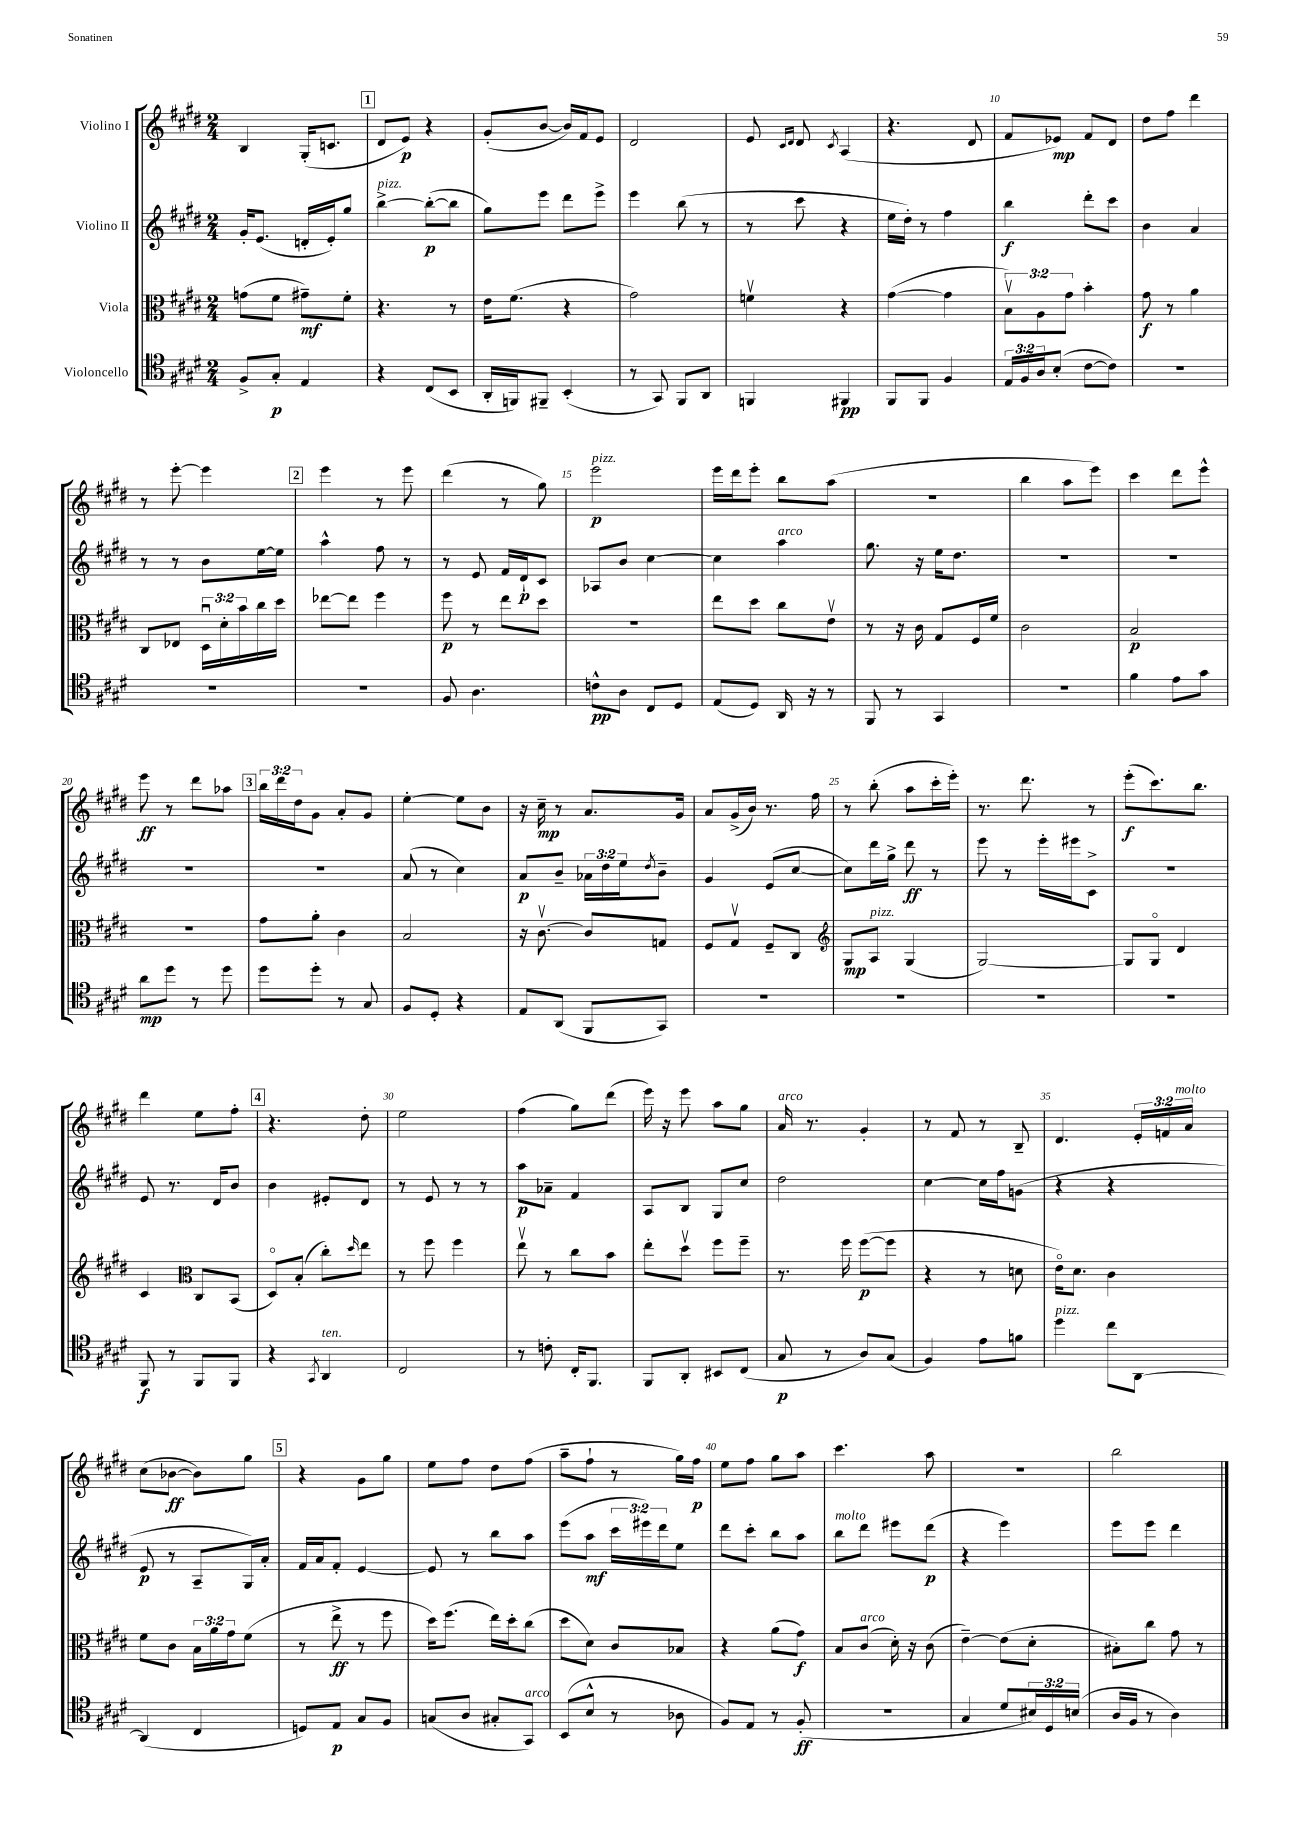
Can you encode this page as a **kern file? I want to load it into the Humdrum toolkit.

**kern	**kern	**kern	**kern
*staff4	*staff3	*staff2	*staff1
*clefC4	*clefC3	*clefG2	*clefG2
*k[f#c#g#d#]	*k[f#c#g#d#]	*k[f#c#g#d#]	*k[f#c#g#d#]
*M2/4	*M2/4	*M2/4	*M2/4
8F#^/L	(8g\L	16g#'/LK	4B/
.	.	(8.e/J	.
8G#'/J	8f#\J	.	.
4E/	8g#~\L)	16d'/LL	(16G#'/LK
.	.	16e'/J)	8.c/J
.	8f#'\J	8gg#/J	.
=	=	=	=
4r	4.r	[4bb^\	8d#/L
.	.	.	8e/J)
(8C#/L	.	(8bb'\_L	4r
8BB/J	8r	8bb\]J	.
=	=	=	=
16AA'/LL	16e\LK	8gg#\L)	(8g#'/L
16FF/J)	(8.f#\J	.	.
8FF#~/J	.	8eee\J	[8b/J
(4BB'/	4r	8ddd#\L	16b/]LL)
.	.	.	16f#/J
.	.	8eee^\J	8e/J
=	=	=	=
8r	2g#\)	4eee\	2d#/
8GG#/)	.	.	.
8FF#/L	.	(8bb\	.
8AA/J	.	8r	.
=	=	=	=
4FF/	4fv\	8r	8e/
.	.	.	16qqc#/LL
.	.	.	16qqd#/JJ
.	.	8ccc#\	8d#/
.	.	.	8qc#/
4FF#/	4r	4r	(4A/
=	=	=	=
8FF#/L	([4g#\	16ee\LL	4.r
.	.	16dd#'\JJ)	.
8FF#/J	.	8r	.
4F#/	4g#\]	4ff#\	.
.	.	.	8d#/
=	=	=	=
24E/LL	12Bv\L)	4bb\	8f#/L
24F#/	.	.	.
24A/J	12A\	.	.
(8B'/J	.	.	8e-/J)
.	12g#\J	.	.
[8c#\L	4b'\	8ddd#'\L	8f#/L
8c#\]J)	.	8ccc#\J	8d#/J
=	=	=	=
2r	8g#\	4b\	8dd#\L
.	8r	.	8ff#\J
.	4a\	4a/	4ddd#\
=	=	=	=
2r	8C#/L	8r	8r
.	8E-/J	8r	[8eee'\
.	24D#u\LL	8b\L	4eee\]
.	24d#'\	.	.
.	24b\	.	.
.	16cc#\	[16ee\L	.
.	16dd#\JJ	16ee\]JJ	.
=	=	=	=
2r	[8ee-\L	4aa^^\	4eee\
.	8ee-\]J	.	.
.	4ff#\	8ff#\	8r
.	.	8r	8eee\
=	=	=	=
8F#/	8ff#\	8r	(4ddd#\
4.A\	8r	8e/	.
.	8ee\L	16f#/LL	8r
.	.	16d#`/J	.
.	8dd#\J	8c#/J	8gg#\)
=	=	=	=
8c^^\L	2r	8A-/L	2eee\
8A\J	.	8b/J	.
8C#/L	.	[4cc#\	.
8D#/J	.	.	.
=	=	=	=
(8E/L	8ee\L	4cc#\]	16eee\LL
.	.	.	16ddd#\J
8D#/J)	8dd#\J	.	8eee'\J
16AA/	8cc#\L	4aa\	8bb\L
16r	.	.	.
8r	8ev\J	.	(8aa\J
=	=	=	=
8FF#/	8r	8.gg#\	2r
8r	16r	.	.
.	16c#\	16r	.
4GG#/	8G#/L	16ee\LK	.
.	.	8.dd#\J	.
.	16F#/L	.	.
.	16f#/JJ	.	.
=	=	=	=
2r	2c#\	2r	4bb\
.	.	.	8aa\L
.	.	.	8eee\J)
=	=	=	=
4f#\	2B/	2r	4ccc#\
8e\L	.	.	8ddd#\L
8g#\J	.	.	8eee^^\J
=	=	=	=
8a\L	2r	2r	8eee\
8dd#\J	.	.	8r
8r	.	.	8ddd#\L
8dd#\	.	.	8aa-\J
=	=	=	=
8dd#\L	8g#\L	2r	24bb\LL
.	.	.	24ddd#\
.	.	.	24dd#\J
8dd#'\J	8a'\J	.	8g#\J
8r	4c#\	.	8a'/L
8G#/	.	.	8g#/J
=	=	=	=
8F#/L	2B/	(8a/	[4ee'\
8D#'/J	.	8r	.
4r	.	4cc#\)	8ee\]L
.	.	.	8b\J
=	=	=	=
8E/L	16r	8a/L	16r
.	[8.c#v\	.	16cc#~\
(8AA/J	.	8b~/J	8r
8FF#/L	8c#/]L	24a-\LL	8.a/L
.	.	24dd#\	.
.	.	24ee\J	.
.	.	8qdd#/	.
8GG#/J)	8G/J	8b~\J	.
.	.	.	16g#/Jk
=	=	=	=
2r	8F#/L	4g#/	8a/L
.	8G#v/J	.	(16g#^/L
.	.	.	16b/JJ)
.	8F#~/L	(8e/L	8.r
.	8C#/J	[8cc#/J	.
.	.	.	16ff#\
=	=	=	=
*	*clefG2	*	*
2r	8G#/L	8cc#\]L)	8r
.	8A/J	16ddd#\L	(8bb'\
.	.	16gg#^\JJ	.
.	(4G#/	8ddd#\	8aa\L
.	.	8r	16ccc#'\L
.	.	.	16eee'\JJ)
=	=	=	=
2r	[2G#/)	8eee\	8.r
.	.	8r	.
.	.	.	8.ddd#\
.	.	16eee'\LL	.
.	.	16eee#\J	.
.	.	8c#^\J	8r
=	=	=	=
2r	8G#/]L	2r	(8eee'\L
.	8G#o/J	.	8.ccc#\)
.	4d#/	.	.
.	.	.	8.bb\J
=	=	=	=
8FF#/	4c#/	8e/	4ddd#\
8r	.	8.r	.
*	*clefC3	*	*
8FF#/L	8C#/L	.	8ee\L
.	.	16d#/LK	.
8FF#/J	(8BB/J	8b/J	8ff#'\J
=	=	=	=
4r	8D#o/L)	4b\	4.r
.	(8B'/J	.	.
8qGG#/	.	.	.
4AA/	8cc#'\L)	8e#'/L	.
.	16qqdd#/	.	.
.	8ee\J	8d#/J	8dd#'\
=	=	=	=
2C#/	8r	8r	2ee\
.	8ff#\	8e/	.
.	4ff#\	8r	.
.	.	8r	.
=	=	=	=
8r	8eev\	8aa\L	(4ff#\
8c'\	8r	8a-~\J	.
16C#'/LK	8cc#\L	4f#/	8gg#\L)
8.FF#/J	.	.	.
.	8b\J	.	(8ddd#\J
=	=	=	=
8FF#/L	8ee'\L	8A/L	16eee\)
.	.	.	16r
8AA'/J	8dd#v\J	8B/J	8eee\
8BB#/L	8ff#\L	8G#/L	8aa\L
(8C#/J	8ff#~\J	8cc#/J	8gg#\J
=	=	=	=
8G#/	8.r	2dd#\	16a/
.	.	.	8.r
8r	.	.	.
.	16ff#\	.	.
8A/L)	([8ff#\L	.	4g#'/
(8G#/J	8ff#\]J	.	.
=	=	=	=
4F#/)	4r	[4cc#\	8r
.	.	.	8f#/
8e\L	8r	16cc#\]LL	8r
.	.	16ff#\J	.
8f\J	8d\	(8g\J	8B~/
=	=	=	=
4dd#\	16eo\LK)	4r	4.d#/
.	8.d#\J	.	.
8cc#\L	4c#\	4r	.
[8AA\J	.	.	24e'/LL
.	.	.	24f/
.	.	.	24a/JJ
=	=	=	=
(4AA/]	8f#\L	8e/	(8cc#\L
.	8c#\J	8r	[8b-\J
4C#/	24B\LL	8A~/L	8b-\]L)
.	24a\	.	.
.	24g#\J	.	.
.	(8f#\J	16G#/L)	8gg#\J
.	.	16a'/JJ	.
=	=	=	=
8D/L)	8r	16f#/LL	4r
.	.	16a/J	.
8E/J	8ee^\	8f#'/J	.
8G#/L	8r	[4e/	8g#\L
8F#/J	8ff#\	.	8gg#\J
=	=	=	=
(8G/L	16dd#\LK)	8e/]	8ee\L
.	(8.ff#\J	.	.
8A/J	.	8r	8ff#\J
8G#'/L	16ee\LL)	8bb\L	8dd#\L
.	16dd#'\J	.	.
8GG#/J)	(8cc#\J	8aa\J	(8ff#\J
=	=	=	=
(8BB/L	8dd#\L	(8eee\L	8aa~\L
8B^^/J	8d#\J)	8aa\J	8ff#`\J
8r	8c#/L	24ccc#\LL	8r
.	.	24eee#\)	.
.	.	24ddd#\J	.
8A-\	8B-/J	8ee\J	16gg#\LL)
.	.	.	16ff#\JJ
=	=	=	=
8F#/L)	4r	8ddd#\L	8ee\L
8E/J	.	8ccc#'\J	8ff#\J
8r	(8a\L	8bb\L	8gg#\L
(8F#'/	8g#\J)	8aa\J	8aa\J
=	=	=	=
2r	8B/L	8bb\L	4.ccc#\
.	(8c#/J	8ddd#\J	.
.	16d#'\)	8eee#\L	.
.	16r	.	.
.	(8c#\	(8ddd#\J	8aa\
=	=	=	=
4G#/	[4e~\)	4r	2r
8d#/L	(8e\]L	4eee\)	.
24B#/L)	8d#'\J	.	.
24D#/	.	.	.
(24B/JJ	.	.	.
=	=	=	=
16A/LL	8B#'\L)	8eee\L	2bb\
16F#/JJ	.	.	.
8r	8cc#\J	8eee\J	.
4A\)	8g#\	4ddd#\	.
.	8r	.	.
==	==	==	==
*-	*-	*-	*-
